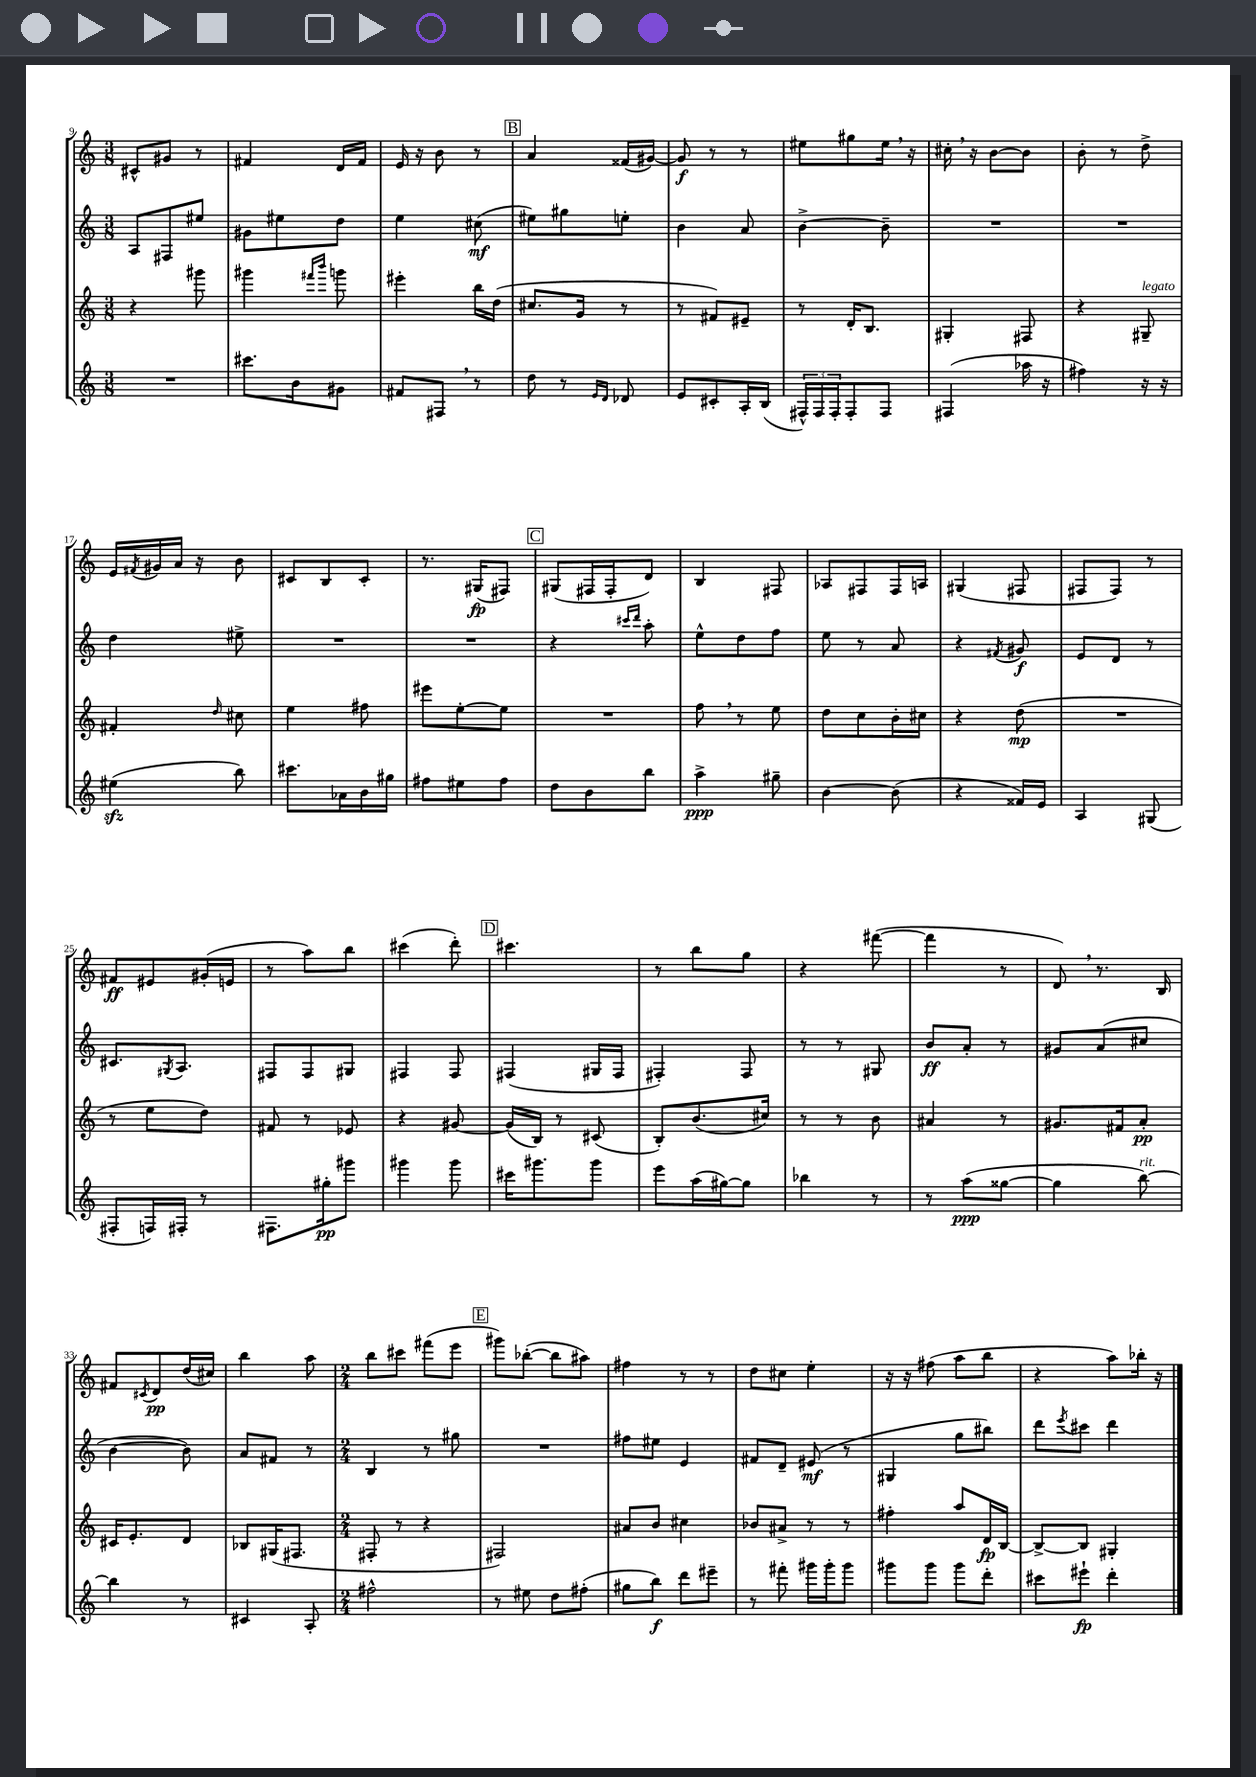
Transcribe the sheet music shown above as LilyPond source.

<<
\new StaffGroup <<
\new Staff = "s0" {
    \clef treble \key c \major \numericTimeSignature \time 3/8
    cis'8-^ gis'8 r8 |
    fis'4 d'16 fis'16 |
    e'16 r16 b'8 r8 |
    \mark \markup { \box "B" } a'4 fisis'16( gis'16~) |
    gis'8\f r8 r8 |
    eis''8 gis''8 eis''16 \breathe r16 |
    cis''16-. \breathe r16 b'8~ b'8 |
    b'8-. r8 d''8-> |
    e'16 \acciaccatura { fis'8 } gis'16 a'16 r16 b'8 |
    cis'8 b8 cis'8-. |
    r8. gis16\fp( fis8) |
    \mark \markup { \box "C" } gis8( fis16 fis16-. d'8) |
    b4 fis8 |
    aes8 fis8 fis16 a16 |
    gis4( fis8 |
    fis8 fis8) r8 |
    fis'8\ff eis'8 gis'16-.( e'16 |
    r8 a''8) b''8 |
    cis'''4( d'''8-.) |
    \mark \markup { \box "D" } cis'''4. |
    r8 b''8 g''8 |
    r4 fis'''8~( |
    fis'''4 r8 |
    d'8) \breathe r8. b16 |
    fis'8 \acciaccatura { cis'8 } d'8\pp d''16( cis''16) |
    b''4 a''8 |
    \numericTimeSignature \time 2/4 b''8 cis'''8 fis'''8( e'''8 |
    \mark \markup { \box "E" } gis'''8) bes''8~-.( bes''8 ais''8) |
    fis''4 r8 r8 |
    d''8 cis''8 e''4-. |
    r16 r16 fis''8( a''8 b''8 |
    r4 a''8) bes''16-. r16 \bar "|." |
}
\new Staff = "s1" {
    \clef treble \key c \major \numericTimeSignature \time 3/8
    a8 fis8 eis''8 |
    gis'8 eis''8 d''8 |
    e''4 cis''8\mf( |
    \mark \markup { \box "B" } eis''8) gis''8 e''8-. |
    b'4 a'8 |
    b'4~-> b'8-- |
    R4. |
    R4. |
    d''4 eis''8-> |
    R4. |
    R4. |
    \mark \markup { \box "C" } r4 \grace { cis'''16 d'''16 } a''8-. |
    e''8-^ d''8 f''8 |
    e''8 r8 a'8 |
    r4 \acciaccatura { fis'8 } gis'8\f |
    e'8 d'8 r8 |
    cis'8. \acciaccatura { gis8 } a8. |
    fis8 fis8 gis8 |
    fis4 fis8 |
    \mark \markup { \box "D" } fis4( gis16 fis16 |
    fis4-.) fis8 |
    r8 r8 gis8 |
    b'8\ff a'8-. r8 |
    gis'8 a'8( cis''8 |
    b'4~ b'8) |
    a'8 fis'8 r8 |
    \numericTimeSignature \time 2/4 b4 r8 gis''8 |
    \mark \markup { \box "E" } R2 |
    fis''8 eis''8 e'4 |
    fis'8 d'8-- eis'8\mf( r8 |
    gis4 g''8 bis''8) |
    d'''8 \acciaccatura { e'''8 } cis'''8 d'''4 \bar "|." |
}
\new Staff = "s2" {
    \clef treble \key c \major \numericTimeSignature \time 3/8
    r4 gis'''8 |
    gis'''4 \grace { fis'''16 b'''16 } g'''8 |
    eis'''4-. b''16 d''16( |
    \mark \markup { \box "B" } cis''8. g'16 r8 |
    r8 fis'8) eis'8-- |
    r8 d'16-. b8. |
    gis4-. fis8 |
    r4 gis8--^\markup { \italic "legato" } |
    fis'4-. \grace { d''16 } cis''8 |
    e''4 fis''8 |
    eis'''8 e''8~-. e''8 |
    \mark \markup { \box "C" } R4. |
    f''8 \breathe r8 e''8 |
    d''8 c''8 b'16-. cis''16 |
    r4 d''8\mp( |
    R4. |
    r8 e''8 d''8) |
    fis'8 r8 ees'8 |
    r4 gis'8~ |
    \mark \markup { \box "D" } gis'16( b16) r8 cis'8( |
    b8-.) b'8.( cis''16) |
    r8 r8 b'8 |
    ais'4 r8 |
    gis'8. fis'16 a'8-.\pp |
    cis'16 e'8.-. d'8 |
    bes8 gis16( fis8. |
    \numericTimeSignature \time 2/4 fis8-. r8 r4 |
    \mark \markup { \box "E" } fis2) |
    ais'8 b'8 cis''4 |
    bes'8 ais'8-> r8 r8 |
    fis''4-. a''8 d'16\fp b16~ |
    b8~-> b8 gis4-. \bar "|." |
}
\new Staff = "s3" {
    \clef treble \key c \major \numericTimeSignature \time 3/8
    R4. |
    cis'''8. b'16 gis'8 |
    fis'8 fis8 \breathe r8 |
    \mark \markup { \box "B" } d''8 r8 \grace { e'16 d'16 } des'8 |
    e'8 cis'8-. a16-. b16( |
    \tuplet 3/2 { fis16-^) fis16 fis16-. } fis8-. fis8 |
    fis4( aes''16 r16 |
    fis''4) r16 r16 |
    eis''4\sfz( b''8) |
    cis'''8. aes'16 b'16 gis''16 |
    fis''8 eis''8 fis''8 |
    \mark \markup { \box "C" } d''8 b'8 b''8 |
    a''4->\ppp gis''8-- |
    b'4~ b'8( |
    r4 fisis'16) e'16 |
    a4 gis8( |
    fis8-. f16) fis16-. r8 |
    fis8. gis''16-.\pp gis'''8 |
    gis'''4 gis'''8 |
    \mark \markup { \box "D" } cis'''16 gis'''8. gis'''8 |
    e'''8 a''16( gis''16~) gis''8 |
    bes''4 r8 |
    r8 a''8\ppp( gisis''8~ |
    gisis''4 b''8~^\markup { \italic "rit." }) |
    b''4 r8 |
    cis'4 a8-. |
    \numericTimeSignature \time 2/4 fis''2-^ |
    \mark \markup { \box "E" } r8 eis''8 d''8 fis''8-.( |
    gis''8 b''8\f) d'''8 eis'''8-- |
    r8 fis'''8-. gis'''16 gis'''16-. gis'''8 |
    gis'''8 gis'''8 gis'''8 d'''8-. |
    cis'''8 eis'''8-!\fp d'''4-. \bar "|." |
}
>>
>>
\layout { \context { \Score currentBarNumber = #9 } }
